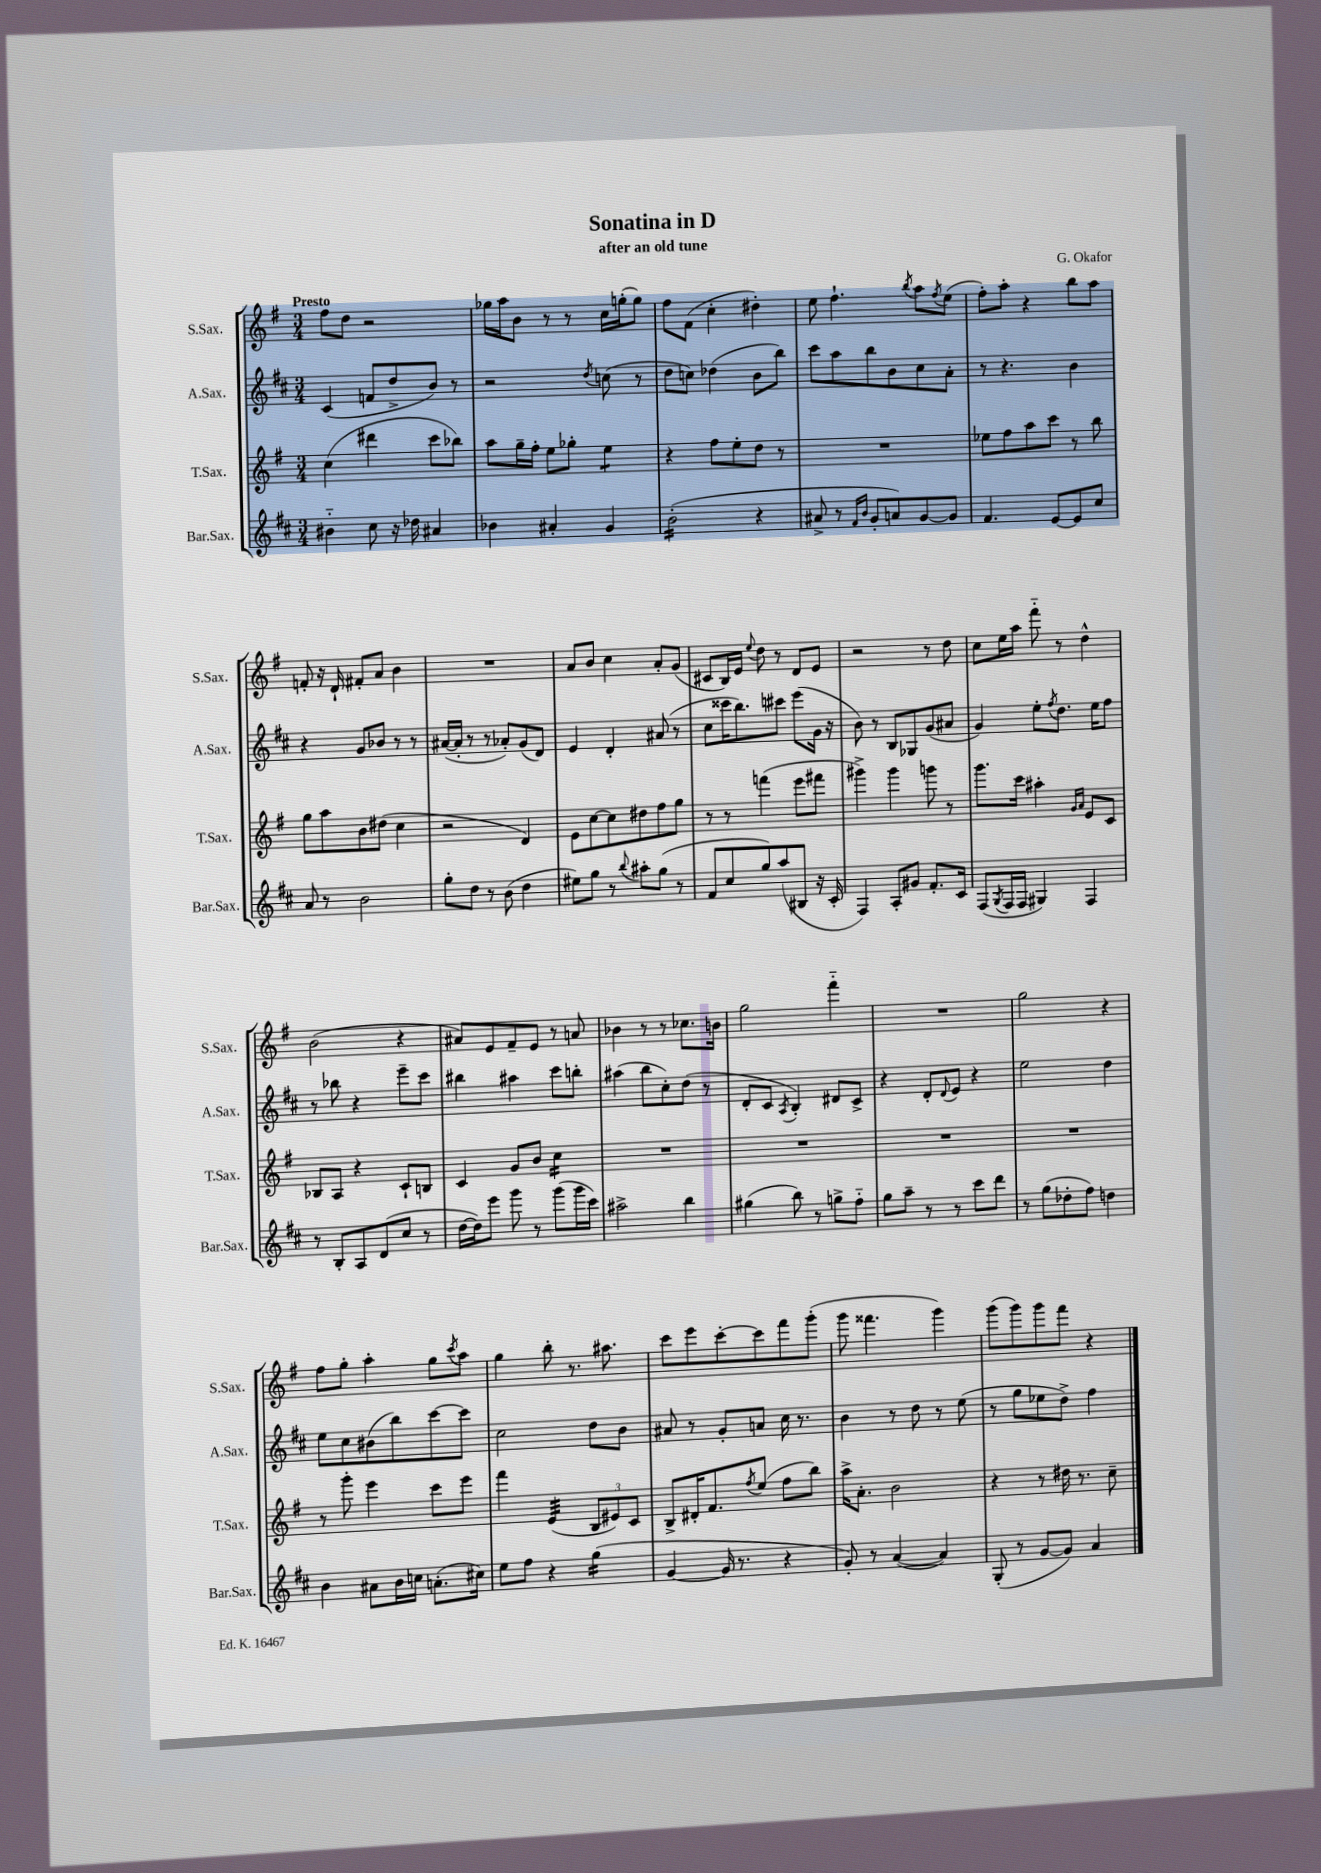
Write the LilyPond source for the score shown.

\header { title = "Sonatina in D" composer = "G. Okafor" subtitle = "after an old tune" }
<<
\new StaffGroup <<
\new Staff = "s0" \with { instrumentName = "S.Sax." shortInstrumentName = "S.Sax." } {
    \clef treble \key g \major \numericTimeSignature \time 3/4 \tempo "Presto"
    fis''8 d''8 r2 |
    ges''16 a''16 b'8 r8 r8 c''16 g''16-.( g''8) |
    fis''8 fis'8( c''4-. dis''4-.) |
    e''8 fis''4.-! \acciaccatura { b''8 } a''8 \acciaccatura { fis''8 } e''8( |
    fis''8-.) a''8-. r4 b''8 a''8 |
    f'8-. r16 d'16-! fis'8-. a'8 b'4 |
    R2. |
    a'8 b'8 c''4 a'8-. g'8( |
    cis'8 b16) e'16 \appoggiatura { e''8 } d''8 r8 d'8 e'8 |
    r2 r8 d''8 |
    c''8 e''16 a''16 fis'''8-_ r8 d''4-^ |
    b'2( r4 |
    ais'8) e'8 fis'8-- e'8 r8 a'8 |
    bes'4 r8 r8 ces''8. b'16 |
    g''2 fis'''4-_ |
    R2. |
    g''2 r4 |
    fis''8 g''8-. a''4-. g''8 \acciaccatura { c'''8 } a''8 |
    g''4 b''8-. r8. ais''8. |
    c'''8 e'''8 c'''8~-. c'''8 fis'''8 g'''8-.( |
    g'''8 fisis'''4. g'''4) |
    g'''8( g'''8) g'''8 fis'''8 r4 \bar "|." |
}
\new Staff = "s1" \with { instrumentName = "A.Sax." shortInstrumentName = "A.Sax." } {
    \clef treble \key d \major \numericTimeSignature \time 3/4
    cis'4( f'8 d''8-> b'8) r8 |
    r2 \acciaccatura { d''8 } c''8( r8 |
    d''8 c''8) des''4( b'8 b''8) |
    cis'''8 a''8 b''8 b'8 cis''8 a'8-. |
    r8 r4. b'4 |
    r4 g'8 bes'8 r8 r8 |
    ais'16~( ais'16-. r8 r8 aes'8-.) g'8( d'8) |
    e'4 d'4-. ais'8( r8 |
    cis''8 cisis'''16 b''8.) cis'''8 e'''8( g'16 r16 |
    b'8) r8 b8 ges8 g'8( ais'8 |
    g'4) e''8-. \acciaccatura { fis''8 } d''8. e''16 fis''8 |
    r8 bes''8 r4 e'''8-- cis'''8 |
    bis''4 ais''4 cis'''8 b''8-. |
    ais''4( b''8 cis''8-.) d''8( r8 |
    d'8-. cis'8 \acciaccatura { a8 } b4-.) dis'8 cis'8-> |
    r4 d'8-. \appoggiatura { d'8 } e'8 r4 |
    e''2 d''4 |
    e''8 cis''8 bis'8( b''8) cis'''8~ cis'''8 |
    cis''2 d''8 b'8 |
    ais'8 r8 g'8-. a'8 cis''16 r8. |
    b'4 r8 d''8 r8 e''8( |
    r8 g''8 ees''8 d''8->) fis''4 \bar "|." |
}
\new Staff = "s2" \with { instrumentName = "T.Sax." shortInstrumentName = "T.Sax." } {
    \clef treble \key g \major \numericTimeSignature \time 3/4
    c''4( dis'''4 c'''8 bes''8) |
    a''8 g''16-- fis''16-. e''8 ges''8-. e''4:8 |
    r4 fis''8 e''8-. d''8 r8 |
    R2. |
    ees''8 fis''8 a''8 c'''8 r8 b''8 |
    g''8 a''8 b'8 dis''8( c''4 |
    r2 d'4) |
    e'8 c''8~ c''8 dis''8 fis''8 g''8 |
    r8 r8 f'''4( e'''8 fis'''8 |
    gis'''4->) gis'''4 g'''8 r8 |
    g'''8. c'''16 ais''4-. \grace { g'16 a'16 } e'8 c'8 |
    bes8 a8 r4 c'8-! b8 |
    c'4 g'8 b'8 c''4:16 |
    R2. |
    R2. |
    R2. |
    R2. |
    r8 g'''8-. e'''4 c'''8 e'''8 |
    fis'''4 e'4:32( \tuplet 3/2 { b8 eis'8) c'8 } |
    b8-> dis'16-. fis'8. \acciaccatura { fis''8 } e''8( fis''8 b''8) |
    a''16-> a'8.-. b'2 |
    r4 r8 dis''16 r8. c''8-- \bar "|." |
}
\new Staff = "s3" \with { instrumentName = "Bar.Sax." shortInstrumentName = "Bar.Sax." } {
    \clef treble \key d \major \numericTimeSignature \time 3/4
    bis'4-_ cis''8 r16 des''16 ais'4 |
    bes'4 ais'4-. g'4 |
    b'2:16-.( r4 |
    ais'8-> r8 \grace { fis'16 b'16 } g'8-. a'8) g'8~ g'8 |
    fis'4. e'8~ e'8 cis''8 |
    a'8 r8 b'2 |
    g''8-. d''8 r8 b'8( d''4 |
    eis''8) g''8 r8 \appoggiatura { b''8 } ais''8-. g''8( r8 |
    fis'8 cis''8 g''8) a''8( bis8 r16 cis'16-. |
    fis4) a8-. gis'8 fis'8.-. cis'16 |
    fis8( \acciaccatura { g8 } fis16 fis16 gis4) fis4 |
    r8 b8-. a8 d'8( cis''8 r8 |
    d''16~ d''16) e'''8 g'''8 r8 g'''8( g'''16 cis'''16) |
    ais''2-> b''4 |
    gis''4( b''8) r8 g''8-> fis''8-_ |
    g''8 a''8-- r8 r8 cis'''8 d'''8 |
    r8 g''8( des''8-. fis''8) d''4 |
    b'4 ais'8 b'16 c''16 a'8.-.( cis''16) |
    e''8 fis''8 r4 g''4:16( |
    g'4~ g'16 r8. r4 |
    g'8-.) r8 a'4~( a'4) |
    g8-.( r8 g'8~ g'8) a'4 \bar "|." |
}
>>
>>
\layout { \context { \Score \remove "Bar_number_engraver" } }
